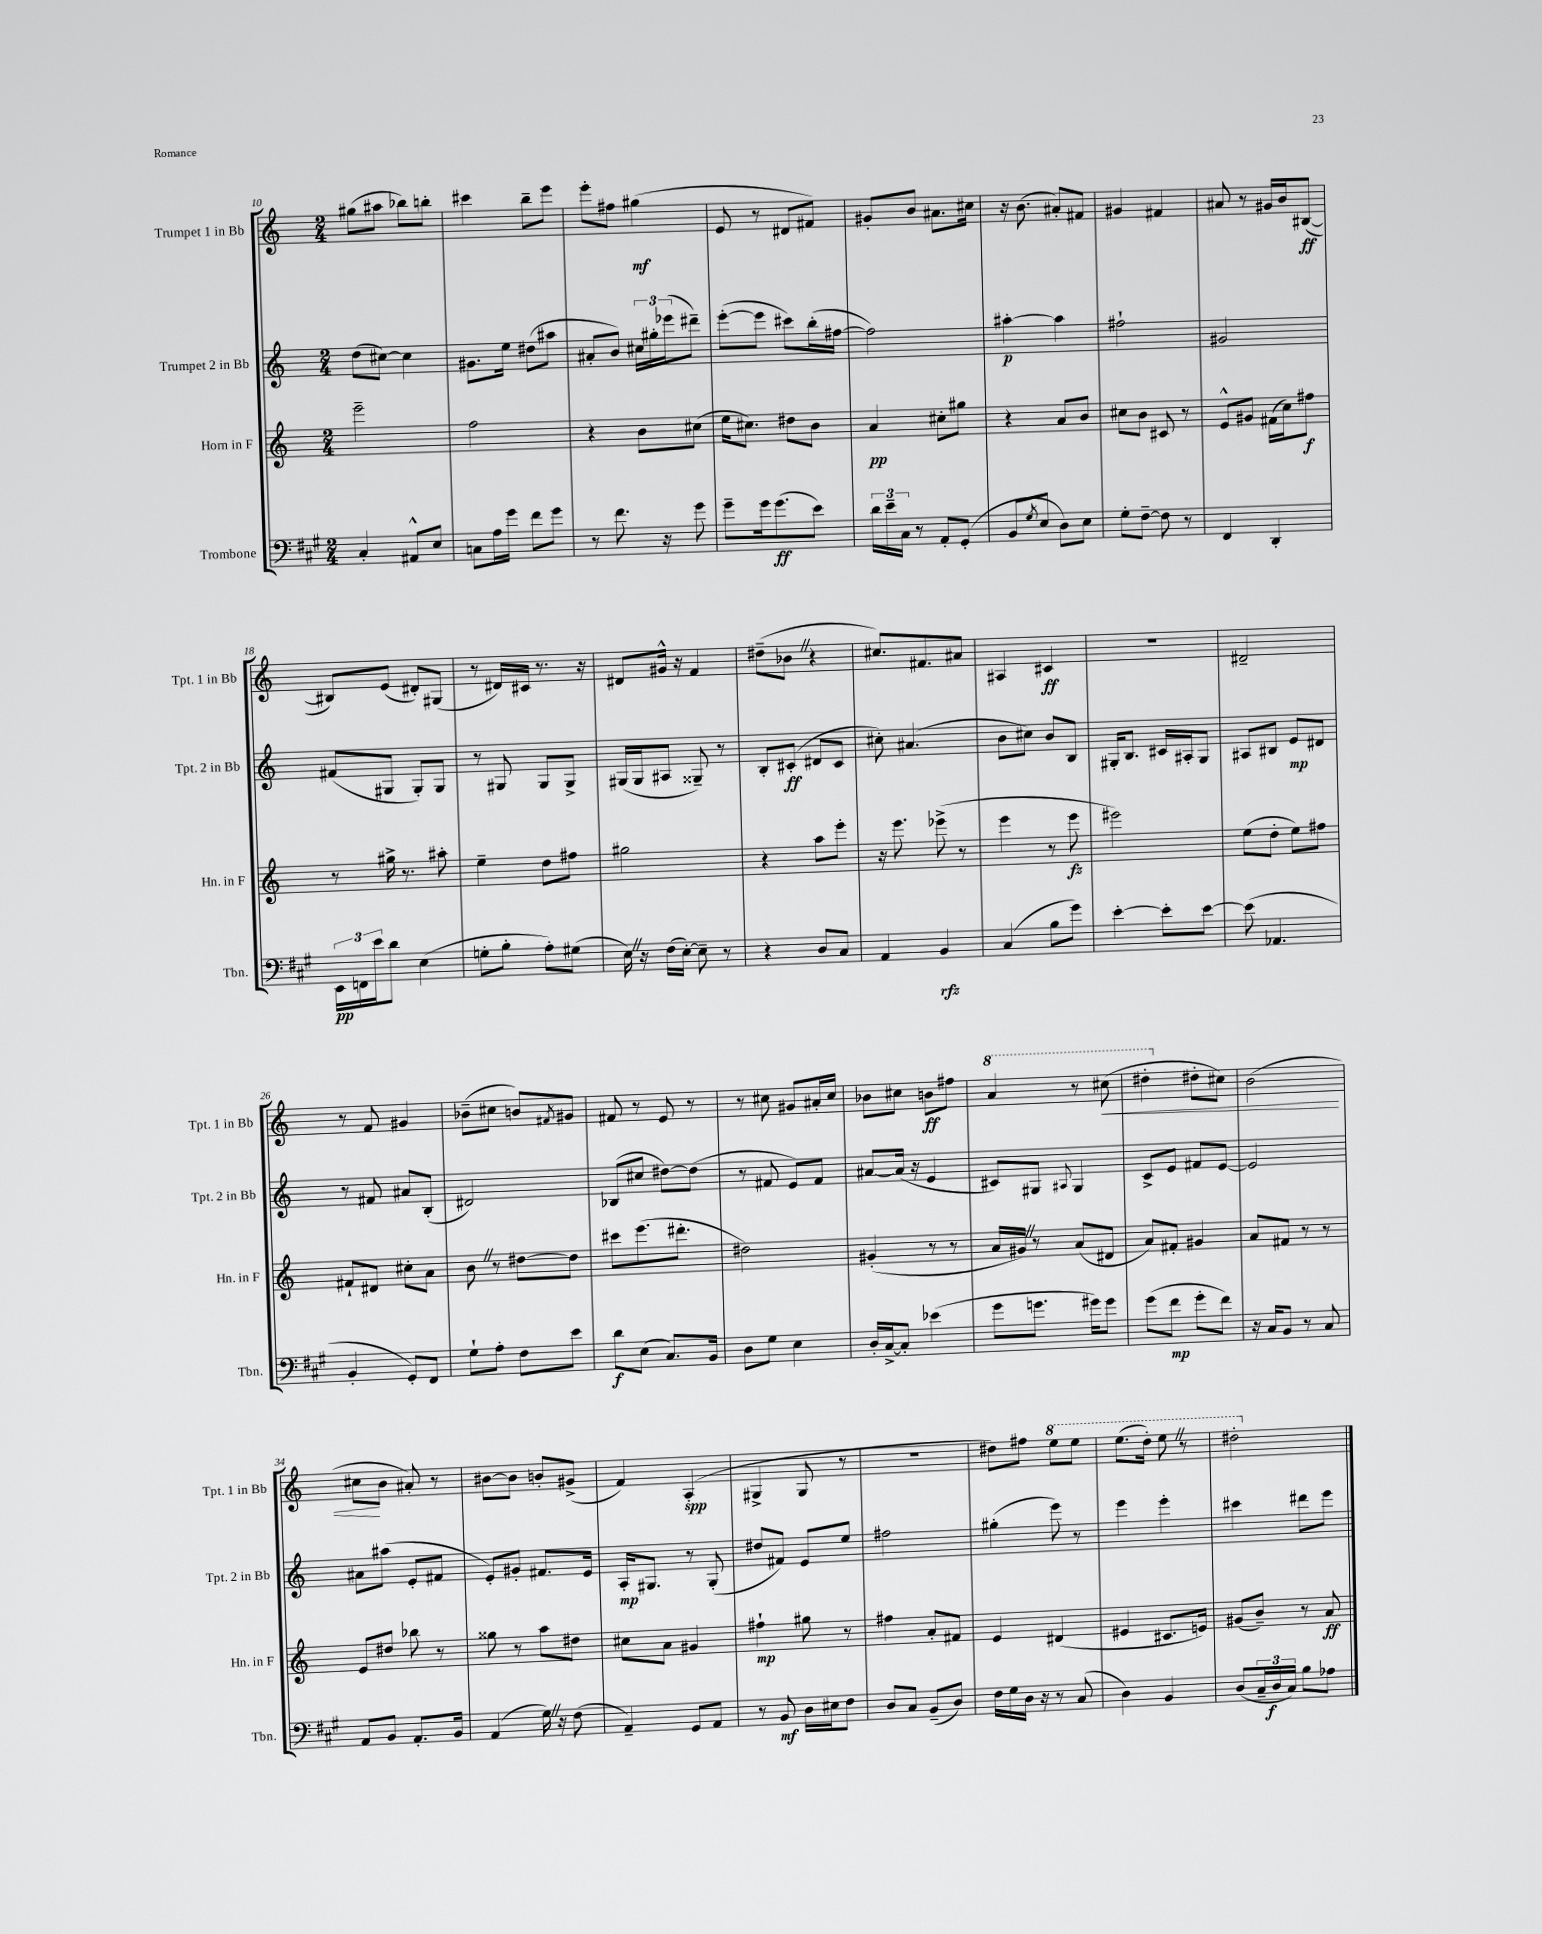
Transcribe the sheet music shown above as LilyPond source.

<<
\new StaffGroup <<
\new Staff = "s0" \with { instrumentName = "Trumpet 1 in Bb" shortInstrumentName = "Tpt. 1 in Bb" } {
    \clef treble \key c \major \numericTimeSignature \time 2/4
    gis''8( ais''8 bes''8) b''8-. |
    cis'''4 b''8-- e'''8 |
    e'''8-. fis''8 gis''4\mf( |
    e'8 r8 dis'8 fis'8) |
    gis'8-. b'8 ais'8. cis''16 |
    r16 b'8.( ais'8-.) fis'8 |
    gis'4 fis'4 |
    ais'8 r8 gis'16 b'16 bis8~\ff( |
    bis8) e'8( dis'8-.) gis8( |
    r8 dis'16) cis'16 r8. r16 |
    dis'8 gis'16-^ r16 f'4 |
    dis''8--( bes'8 \once \override BreathingSign.text = \markup { \musicglyph "scripts.caesura.straight" } \breathe r4 |
    cis''8.) fis'8. ais'8 |
    ais4 cis'4\ff |
    R2 |
    dis'2-- |
    r8 f'8 gis'4 |
    bes'8--( cis''8 b'8) \acciaccatura { fis'8 } gis'8 |
    fis'8 r8 e'8 r8 |
    r8 cis''8 gis'8 ais'16-. cis''16 |
    bes'8 cis''8 b'8\ff fis''8 |
    \ottava #1 a''4 r8 cis'''8\<( |
    dis'''4-. \ottava #0 dis''8-. cis''8) |
    b'2( |
    cis''8\! b'8 ais'8-.) r8 |
    bis'8~ bis'8 b'8-. gis'8->( |
    f'4) a4-.\spp( |
    gis4-> gis8 r8 |
    R2 |
    dis''8) fis''8 \ottava #1 e'''8 e'''8 |
    e'''8.( d'''16-.) e'''8 \once \override BreathingSign.text = \markup { \musicglyph "scripts.caesura.straight" } \breathe r8 |
    dis'''2-. \ottava #0 \bar "|." |
}
\new Staff = "s1" \with { instrumentName = "Trumpet 2 in Bb" shortInstrumentName = "Tpt. 2 in Bb" } {
    \clef treble \key c \major \numericTimeSignature \time 2/4
    d''8( cis''8~) cis''4 |
    gis'8. e''16 dis''8( ais''8 |
    ais'8-. b'8) \tuplet 3/2 { cis''16 gis''16-. ees'''16( } dis'''8--) |
    e'''8~-.( e'''8 cis'''8) b''16-.( fis''16~ |
    fis''2) |
    ais''4~-.\p ais''4 |
    fis''2-! |
    gis'2 |
    fis'8( gis8 gis8-.) gis8 |
    r8 gis8 gis8 gis8-> |
    gis16( gis16 ais8 gisis8--) r8 |
    b8-. cis'8-.\ff( dis'8 cis'8 |
    cis''8-.) ais'4.( |
    b'8 cis''8) b'8 b8 |
    gis16-. b8. cis'16 ais16-. gis8 |
    ais8 bis8 e'8\mp dis'8 |
    r8 fis'8 ais'8 b8-.( |
    dis'2) |
    bes8( cis''8 dis''8~) dis''8( |
    r8 fis'8 e'8) fis'8 |
    ais'8~ ais'16( r16 e'4 |
    cis'8) gis8 \appoggiatura { ais8 } gis4 |
    c'8-> e'8 fis'8 e'8~ |
    e'2 |
    ais'8 ais''8( e'8-. fis'8 |
    e'8-.) gis'8-. fis'8. e'16 |
    a16-.\mp gis8. r8 gis8-.( |
    dis''8 fis'8) e'8 e''8 |
    fis''2 |
    gis''4-.( e'''8) r8 |
    e'''4 e'''4-. |
    cis'''4 dis'''8 e'''8 \bar "|." |
}
\new Staff = "s2" \with { instrumentName = "Horn in F" shortInstrumentName = "Hn. in F" } {
    \clef treble \key c \major \numericTimeSignature \time 2/4
    e'''2-- |
    f''2 |
    r4 b'8 cis''8( |
    e''16 cis''8.) dis''8 b'8 |
    a'4\pp cis''8-. gis''8 |
    r4 a'8 b'8 |
    cis''8 b'8 cis'8 r8 |
    e'8-^ gis'8 fis'16( c''16) fis''8\f |
    r8 gis''16-> r8. ais''8-. |
    e''4-- d''8 fis''8 |
    gis''2 |
    r4 a''8 e'''8-. |
    r16 e'''8. ees'''8->( r8 |
    e'''4 r8 e'''8\fz |
    eis'''2) |
    e''8( d''8-. e''8) fis''8 |
    fis'8-! dis'8 cis''8-. a'8 |
    b'8 \once \override BreathingSign.text = \markup { \musicglyph "scripts.caesura.straight" } \breathe r8 dis''8~ dis''8 |
    cis'''8 e'''8.( dis'''8.-. |
    dis''2) |
    gis'4-.( r8 r8 |
    a'16 gis'16) \once \override BreathingSign.text = \markup { \musicglyph "scripts.caesura.straight" } \breathe r8 a'8( dis'8 |
    a'8) fis'8-. gis'4 |
    a'8 fis'8 r8 r8 |
    e'8 dis''8 bes''8 r8 |
    gisis''8 r8 a''8 dis''8 |
    cis''8 a'8 gis'4 |
    fis''4-!\mp gis''8 r8 |
    fis''4 a'8-. fis'8 |
    e'4 dis'4( |
    eis'4 cis'8. e'16) |
    gis'8( b'8--) r8 a'8\ff \bar "|." |
}
\new Staff = "s3" \with { instrumentName = "Trombone" shortInstrumentName = "Tbn." } {
    \clef bass \key a \major \numericTimeSignature \time 2/4
    cis4-. ais,8-^ e8 |
    c8 a16 gis'16 fis'8 gis'8 |
    r8 fis'8. r16 gis'8 |
    gis'8-- gis'16 gis'8.\ff( e'8) |
    \tuplet 3/2 { d'16 e'16-- cis16 } r8 a,8-. gis,8-.( |
    b,8 \acciaccatura { gis8 } e8 d8) e8 |
    gis8-. fis8~-- fis8 r8 |
    fis,4 d,4-. |
    \tuplet 3/2 { e,16\pp f,16 e'16 } d'8 e4( |
    g8-. b8-. a8-.) gis8( |
    e16) \once \override BreathingSign.text = \markup { \musicglyph "scripts.caesura.straight" } \breathe r16 fis16( e16~-.) e8-- r8 |
    r4 d8 cis8 |
    a,4 b,4\rfz |
    cis4( b8 gis'8) |
    e'4~-. e'8-. e'8~ |
    e'8( aes,4. |
    b,4-. gis,8-.) fis,8 |
    gis8-! a8-. fis8 e'8 |
    d'8\f e8( cis8.) b,16 |
    d8 gis8 e4 |
    d16-. cis16~-> cis8-. ees'4( |
    gis'8 g'8. gis'16) gis'8 |
    gis'8( fis'8\mp gis'8-. fis'8) |
    r16 cis16 b,8 r8 cis8 |
    a,8 b,8 a,8.-. b,16 |
    a,4( gis16) \once \override BreathingSign.text = \markup { \musicglyph "scripts.caesura.straight" } \breathe r16 fis8( |
    a,4--) gis,8 a,8 |
    r8 b,8\mf d16 eis16 fis8 |
    d8 cis8 b,8--( d8) |
    fis16 gis16 d16 r16 r8 cis8( |
    d4) b,4 |
    d8( \tuplet 3/2 { cis16-- d16\f cis16) } b8 aes8 \bar "|." |
}
>>
>>
\layout { \context { \Score currentBarNumber = #10 } }
